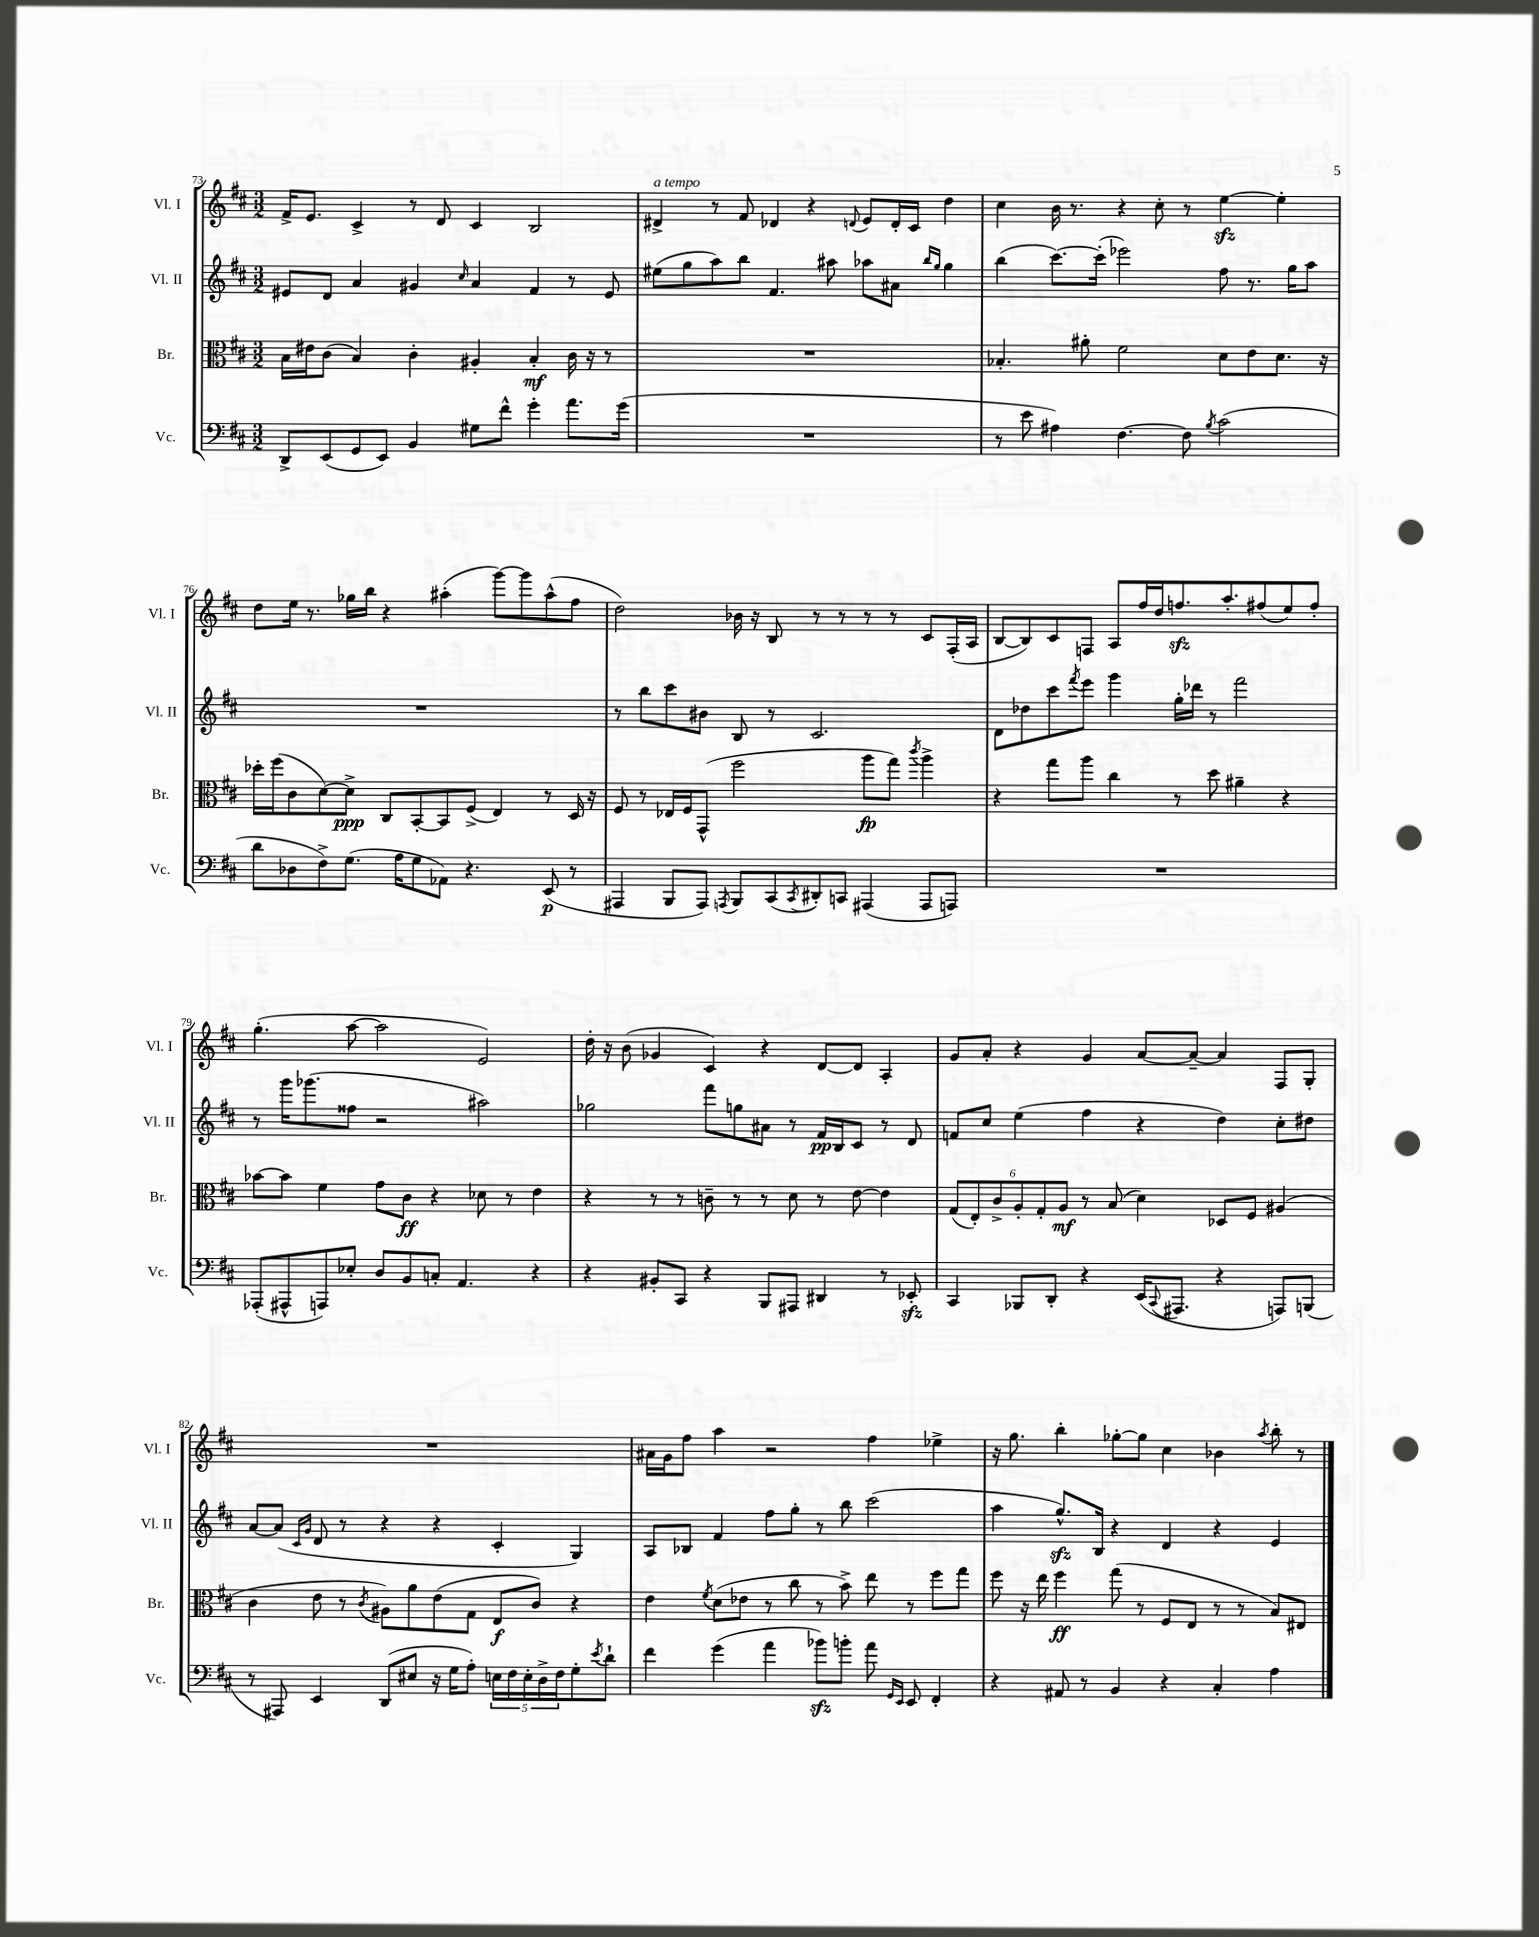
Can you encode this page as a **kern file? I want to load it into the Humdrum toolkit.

**kern	**kern	**kern	**kern
*staff4	*staff3	*staff2	*staff1
*clefF4	*clefC3	*clefG2	*clefG2
*k[f#c#]	*k[f#c#]	*k[f#c#]	*k[f#c#]
*M3/2	*M3/2	*M3/2	*M3/2
8DD^	16B	8e#	16f#^
.	16e#	.	8.e
(8EE	(8c#	8d	.
8GG	4B)	4a	4c#^
8EE)	.	.	.
4BB	4c#'	4g#	8r
.	.	.	8d
.	.	16qqcc#	.
8G#	4A#'	4a	4c#
8f#^^	.	.	.
4g'	4B'	4f#	2B
8.a	16c#	8r	.
.	16r	.	.
.	8r	8e#	.
(16g	.	.	.
=	=	=	=
1.r	1.r	(8ee#	4d#^
.	.	8gg	.
.	.	8aa)	8r
.	.	8bb	8f#
.	.	4.f#	4d-
.	.	.	4r
.	.	8aa#	.
.	.	.	8qqd
.	.	8aa-	8e
.	.	8a#	16d'
.	.	.	16c#
.	.	16qqbb	.
.	.	16qqgg	.
.	.	4gg	4dd
=	=	=	=
8r	4.B-'	(4bb	4cc#
8e	.	.	.
4A#)	.	[8.ccc#)	16b
.	.	.	8.r
.	8a#'	.	.
.	.	(16ccc#']	.
[4.F#	2f#	2eee-)	4r
.	.	.	8cc#'
8F#]	.	.	8r
8qB	.	.	.
(2c#	8d	8ff#	[4ee
.	8e	8.r	.
.	8.d	.	4ee']
.	.	16gg	.
.	.	8aa	.
.	16r	.	.
=	=	=	=
8d	16dd-'	1.r	8dd
.	(16ff#	.	.
8D-	8c#	.	16ee
.	.	.	8.r
8F#^)	[8d)	.	.
(8.G	8d^]	.	16gg-
.	.	.	16bb
.	8C#	.	4r
16A	.	.	.
8G	[8BB'	.	.
8AA-)	8BB]	.	(4aa#'
4.r	(8F#^	.	.
.	4E)	.	[8ggg)
.	.	.	8ggg]
(8EE	8r	.	(8aa#^^
8r	16D	.	8ff#
.	16r	.	.
=	=	=	=
4AAA#	8F#	8r	2dd)
.	8r	8bb	.
8BBB	16E-	8ccc#	.
.	16F#	.	.
8AAA#)	(8GG^^	8b#	.
8qAAA	.	.	.
8BBB	2ff#	8B	16b-
.	.	.	16r
(8CC#	.	8r	8B
8qCC#	.	.	.
8DD#')	.	2.c#	8r
8CC	.	.	8r
(4AAA#	8aa	.	8r
.	8gg)	.	8r
.	8qccc#	.	.
8AAA#	4aa^	.	8c#
8AAA)	.	.	(16F#'
.	.	.	16A
=	=	=	=
1.r	4r	8d	[8B
.	.	8dd-	8B])
.	8gg	8ccc#	8c#
.	.	8qfff#	.
.	8aa	8eee	8F
.	4cc#	4ggg	8A
.	.	.	16ff#
.	.	.	16dd
.	8r	16gg'	8.ff
.	.	16ddd-	.
.	8dd	8r	.
.	.	.	8.aa'
.	4a#~	2fff#	.
.	.	.	(8ff#
.	4r	.	8ee)
.	.	.	8ff#'
=	=	=	=
(8AAA-'	[8b-	8r	(4.gg'
8AAA#^^	8b-]	16ggg	.
.	.	(8.ggg-	.
8AAA)	4f#	.	.
8E-'	.	8ff##	[8aa
8D	8g	2r	2aa]
8BB	8c#	.	.
8C'	4r	.	.
4.AA	.	.	.
.	8d-	2aa#)	2e)
.	8r	.	.
4r	4e	.	.
=	=	=	=
4r	4r	2gg-	16dd'
.	.	.	16r
.	.	.	(8b
8BB#'	8r	.	4g-
8CC#	8r	.	.
4r	8c~	8fff#	4c#)
.	8r	8gg	.
8BBB	8r	8a#	4r
8AAA#	8d	8r	.
4DD#	8r	16f#	[8d
.	.	16B	.
.	[8e	8c#	8d]
8r	4e]	8r	4A'
8EE-'	.	8d	.
=	=	=	=
4CC#	(12G	8f	8g
.	12E')	.	.
.	.	8cc#	8a'
.	12c#^	.	.
8BBB-	12A'	(4ee	4r
.	12G'	.	.
8DD'	.	.	.
.	12A	.	.
4r	8r	4ff#	4g
.	(8B	.	.
(16EE	4d)	4r	[8a
8qqCC#	.	.	.
8.AAA#	.	.	.
.	.	.	8a~_
4r	8D-	4dd)	4a]
.	8F#	.	.
8AAA)	(4A#	8cc#'	8F#
(8BBB	.	8dd#	8G'
=	=	=	=
8r	4c#	[8a	1.r
8AAA#)	.	(8a]	.
.	.	16qqc#	.
.	.	16qqg	.
4EE	8e	8d	.
.	8r	8r	.
.	8qc#	.	.
(8DD	8A#)	4r	.
8E#	8a	.	.
16r	(8e	4r	.
16G	.	.	.
8A')	8G	.	.
20E	8E	4c#'	.
20F#	.	.	.
20E'	.	.	.
.	8c#)	.	.
20D^	.	.	.
20F#	.	.	.
8G'	4r	4G)	.
8qe	.	.	.
8d`	.	.	.
=	=	=	=
4f#	4e	8A	16a#
.	.	.	16g
.	.	8B-	8ff#
.	8qf#	.	.
(4g	(8d	4f#	4aa
.	8e-	.	.
4a	8r	8ff#	2r
.	8cc#	8gg'	.
8b-)	8r	8r	.
8b'	8b^)	8bb	.
8a	8ee	(2ccc#	4ff#
16qqGG	.	.	.
16qqEE	.	.	.
8EE	8r	.	.
4FF#'	8ff#	.	4ee-^
.	8gg	.	.
=	=	=	=
4r	8ff#	4aa	16r
.	.	.	8.gg
.	16r	.	.
.	16ee	.	.
8AA#	4ff#	8.gg^^)	4bb'
8r	.	.	.
.	.	16B	.
4BB	(8gg	4r	[8gg-'
.	8r	.	8gg-]
4r	8F#	4d	4cc#
.	8E	.	.
4C#'	8r	4r	4b-
.	8r	.	.
.	.	.	8qaa
4A	8B)	4e	8bb'
.	8E#	.	8r
==	==	==	==
*-	*-	*-	*-
